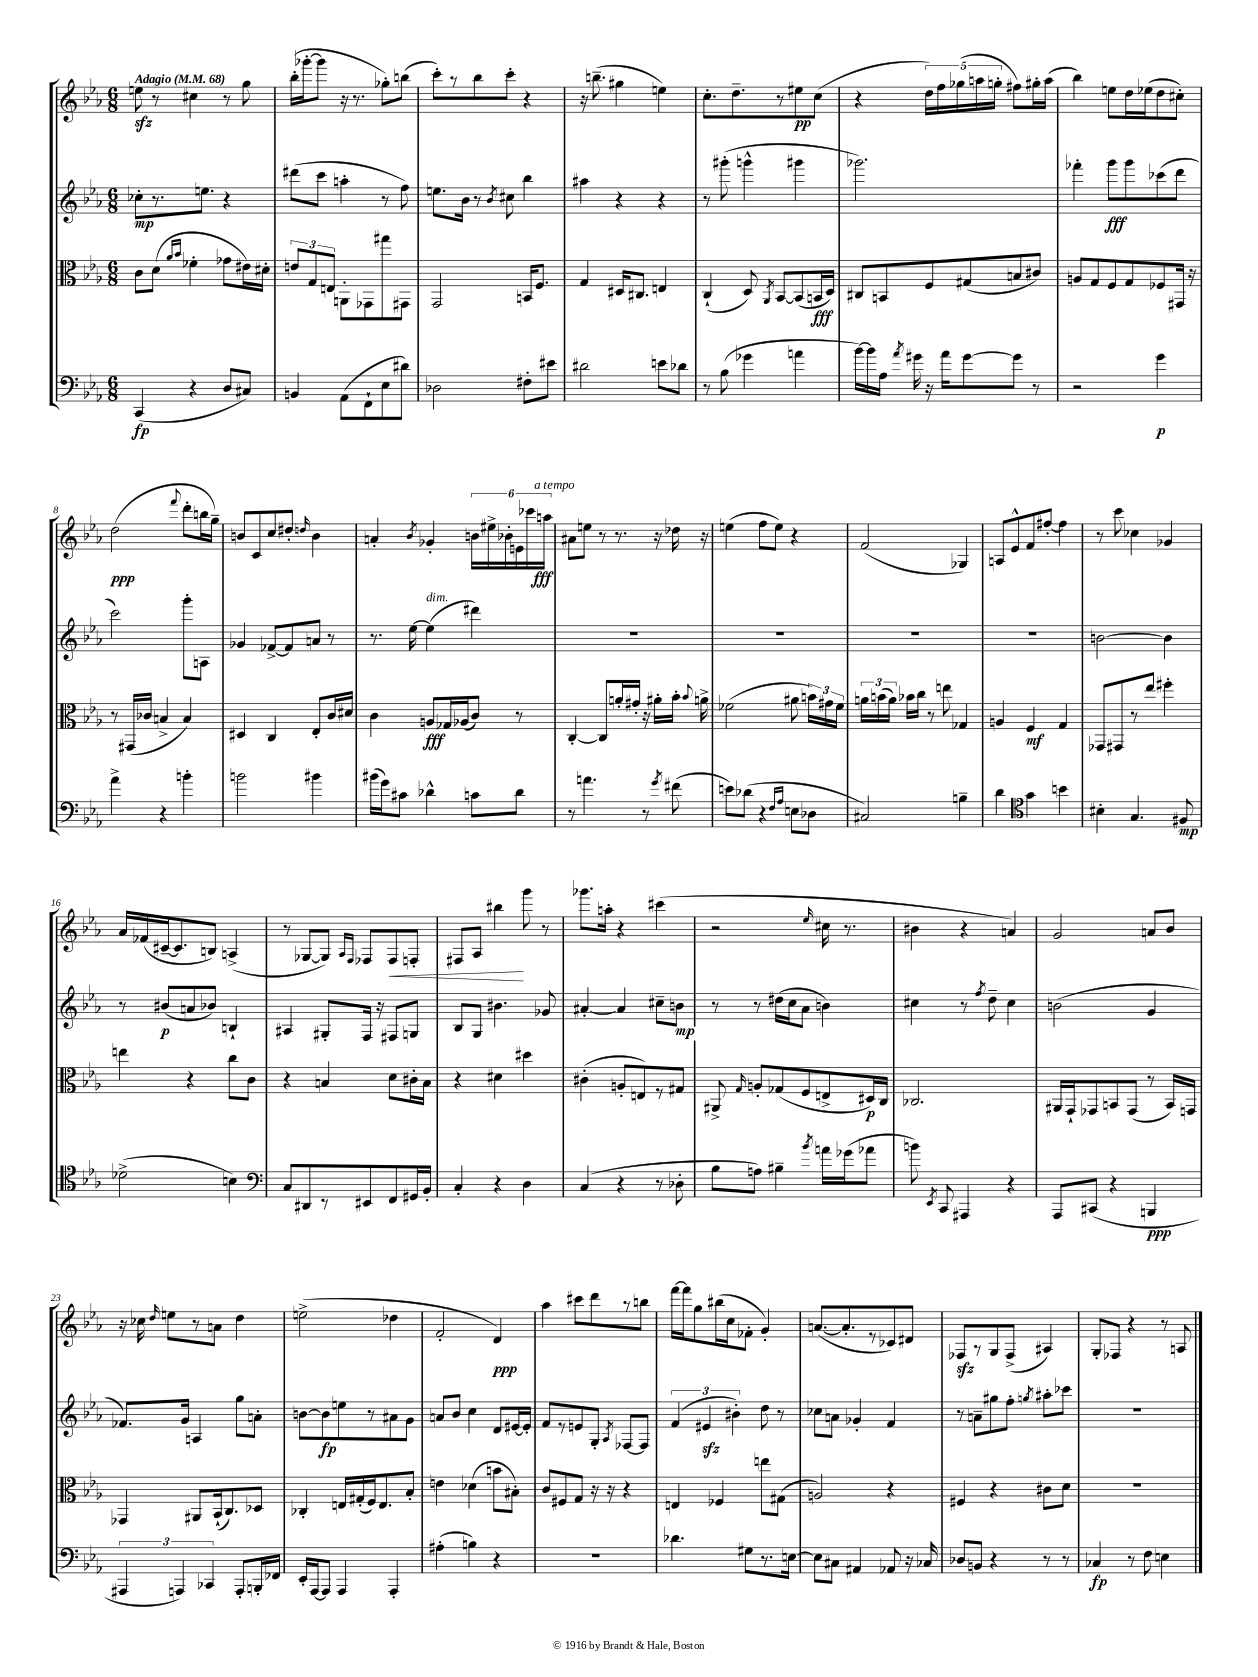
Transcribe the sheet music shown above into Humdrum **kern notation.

**kern	**dynam	**kern	**dynam	**kern	**dynam	**kern	**dynam
*part4	*part4	*part3	*part3	*part2	*part2	*part1	*part1
*staff4	*staff4	*staff3	*staff3	*staff2	*staff2	*staff1	*staff1
*clefF4	*	*clefC3	*	*clefG2	*	*clefG2	*
*k[b-e-a-]	*	*k[b-e-a-]	*	*k[b-e-a-]	*	*k[b-e-a-]	*
*M6/8	*	*M6/8	*	*M6/8	*	*M6/8	*
*MM68	*	*MM68	*	*MM68	*	*MM68	*
=1	=1	=1	=1	=1	=1	=1	=1
!	!	!	!	!	!	!LO:TX:a:B:t=Adagio	!
(4CC/	fp	8c\L	.	8cc-X'\L	mp	8eenzz\	.
.	.	(8d\J	.	8.r	.	8r	.
.	.	16qqa-/LL	.	.	.	.	.
.	.	16qqb-/JJ	.	.	.	.	.
4r	.	4f-X'\	.	.	.	4cc#X\	.
.	.	.	.	8.een\J	.	.	.
8D/L	.	8g-X\L	.	4r	.	8r	.
8C#X/J)	.	16e#X\L)	.	.	.	8gg\	.
.	.	16d#X'\JJ	.	.	.	.	.
=2	=2	=2	=2	=2	=2	=2	=2
4BBn/	.	12en/L	.	(8ddd#X\L	.	(16bb-'\LL	.
.	.	.	.	.	.	[16ggg-X'\J	.
.	.	12G/	.	.	.	.	.
.	.	.	.	8ccc\J	.	8ggg-\J]	.
.	.	12En/J	.	.	.	.	.
(8AA-\L	.	8AAn'\L	.	4aan'\	.	16r	.
.	.	.	.	.	.	8.r	.
8FF`\	.	8GG-X\	.	.	.	.	.
8E-\	.	8gg#X\	.	8r	.	8gg-X'\L)	.
8d#X\J)	.	8GG#X\J	.	8ff\)	.	(8bbn\J	.
=3	=3	=3	=3	=3	=3	=3	=3
2D-X\	.	2GG/	.	8.een\L	.	8ccc'\L)	.
.	.	.	.	.	.	8r	.
.	.	.	.	16b-\Jk	.	.	.
.	.	.	.	8r	.	8bb-\	.
.	.	.	.	8qb-/	.	.	.
.	.	.	.	8cc#X\	.	8ccc'\J	.
8F#X'\L	.	16BBn/KL	.	4bb-\	.	4r	.
.	.	8.F/J	.	.	.	.	.
8e#X\J	.	.	.	.	.	.	.
=4	=4	=4	=4	=4	=4	=4	=4
2d#X\	.	4G/	.	4aa#X\	.	16r	.
.	.	.	.	.	.	(8.bbn~\	.
.	.	16D#X/KL	.	4r	.	4gg#X\	.
.	.	8.C#X/J	.	.	.	.	.
8en\L	.	4En/	.	4r	.	4een\)	.
8d-X\J	.	.	.	.	.	.	.
=5	=5	=5	=5	=5	=5	=5	=5
8r	.	(4C`/	.	8r	.	8.cc'\L	.
(8B-\	.	.	.	(8ggg#X'\	.	.	.
.	.	.	.	.	.	8.dd~\	.
4g-X\	.	8D/)	.	4gggn^^\	.	.	.
.	.	8qAA-/	.	.	.	.	.
.	.	[8BB-/L	.	.	.	8r	.
4an\	.	(8BB-/]	.	4ggg#X\	.	8ee#X\	pp
.	.	16BBn/L	fff	.	.	(8cc\J	.
.	.	16D/JJ)	.	.	.	.	.
=6	=6	=6	=6	=6	=6	=6	=6
[16b-\LL)	.	8C#X/L	.	2.ggg-X\)	.	4r	.
16b-\]	.	.	.	.	.	.	.
16A-\JJ	.	8BBn/	.	.	.	.	.
8qa-/	.	.	.	.	.	.	.
16g#X\	.	.	.	.	.	.	.
16r	.	8F/	.	.	.	20dd\LL)	.
.	.	.	.	.	.	20ff\	.
16a-\KL	.	.	.	.	.	.	.
.	.	.	.	.	.	(20gg-X\	.
[8g#\	.	(8G#X/	.	.	.	.	.
.	.	.	.	.	.	20aan\	.
.	.	.	.	.	.	20ggn'\JJ	.
8g#\J]	.	8Bn/	.	.	.	8ff#X\L)	.
8r	.	8c#X/J)	.	.	.	16gg#X'\L	.
.	.	.	.	.	.	(16aa\JJ	.
=7	=7	=7	=7	=7	=7	=7	=7
2r	.	8An/L	.	4fff-X'\	.	4bb-\)	.
.	.	8G/	.	.	.	.	.
.	.	8F/	.	8ggg\L	fff	8een\L	.
.	.	8G/	.	8ggg\	.	16dd\L	.
.	.	.	.	.	.	(16ee-X\J	.
4g\	p	8F-X/	.	(8ccc-X\	.	8dd\	.
.	.	16GG#X/Jk	.	8ddd\J	.	8cc#X'\J)	.
.	.	16r	.	.	.	.	.
!!LO:LB:g=z
=8	=8	=8	=8	=8	=8	=8	=8
4a-^\	.	8r	.	2ccc\)	.	(2dd\	ppp
.	.	(16GG#X/LL	.	.	.	.	.
.	.	16c-X/JJ	.	.	.	.	.
4r	.	4Bn^/	.	.	.	.	.
.	.	.	.	.	.	8qqfff/	.
4bn'\	.	4B/)	.	8ggg'\L	.	8ddd'\L	.
.	.	.	.	8An\J	.	16bbn\L	.
.	.	.	.	.	.	16gg~\JJ)	.
=9	=9	=9	=9	=9	=9	=9	=9
2bn\	.	4D#X/	.	4g-X/	.	8bn/L	.
.	.	.	.	.	.	8c/	.
.	.	4C/	.	[8f-X^/L	.	8cc/	.
.	.	.	.	8f-/]	.	8dd#X'/J	.
.	.	.	.	.	.	16qqddn/	.
4b#X\	.	8E-'/L	.	8an/J	.	4b\	.
.	.	16c/L	.	8r	.	.	.
.	.	16d#X/JJ	.	.	.	.	.
=10	=10	=10	=10	=10	=10	=10	=10
(16b#X\LL	.	4c\	.	8.r	.	4an'/	.
16g\J)	.	.	.	.	.	.	.
8c#X\J	.	.	.	.	.	.	.
.	.	.	.	[16ee-\	.	.	.
.	.	.	.	.	.	8qb-/	.
!	!	!	!	!LO:TX:a:i:t=dim.	!	!	!
4d-X^^\	.	8An/L	fff	(4ee-\]	.	4g-X'/	.
.	.	16G-X/L	.	.	.	.	.
.	.	(16A-X/J	.	.	.	.	.
8cn\L	.	8c/J)	.	4ddd#X\)	.	24bn\LL	.
.	.	.	.	.	.	24ee#X^\	.
.	.	.	.	.	.	24b-X'\	.
8d-\J	.	8r	.	.	.	24en\	.
.	.	.	.	.	.	24ccc-X\	.
!	!	!	!	!	!	!LO:TX:a:i:t=a tempo	!
.	.	.	.	.	.	24aan\JJ	fff
=11	=11	=11	=11	=11	=11	=11	=11
8r	.	[4C'/	.	2.r	.	8a#X\L	.
4.an\	.	.	.	.	.	8een\J	.
.	.	8C/L]	.	.	.	8r	.
.	.	16an'/L	.	.	.	8.r	.
.	.	16g#X'/JJ	.	.	.	.	.
8r	.	16r	.	.	.	.	.
.	.	16a#X'\LL	.	.	.	16r	.
8qg/	.	.	.	.	.	.	.
(8f#X\	.	16b-'\JJ	.	.	.	16dd-X\	.
.	.	8qqb-/	.	.	.	.	.
.	.	16an^\	.	.	.	16r	.
=12	=12	=12	=12	=12	=12	=12	=12
8en\L)	.	(2f-X\	.	2.r	.	(4een\	.
(8d-X\J	.	.	.	.	.	.	.
4r	.	.	.	.	.	8ff\L	.
.	.	.	.	.	.	8ee\J)	.
16qqF/LL	.	.	.	.	.	.	.
16qqA-/JJ	.	.	.	.	.	.	.
8En\L	.	8a#X\	.	.	.	4r	.
8D-X\J	.	24bn\LL)	.	.	.	.	.
.	.	24g#X\	.	.	.	.	.
.	.	24f-\JJ	.	.	.	.	.
=13	=13	=13	=13	=13	=13	=13	=13
2C#X/)	.	24an\LL	.	2.r	.	(2f/	.
.	.	(24bn\	.	.	.	.	.
.	.	24a\JJ)	.	.	.	.	.
.	.	16b-X\LL	.	.	.	.	.
.	.	16cc\JJ	.	.	.	.	.
.	.	8r	.	.	.	.	.
.	.	8een\	.	.	.	.	.
4Bn~\	.	4G-X/	.	.	.	4G-X/)	.
=14	=14	=14	=14	=14	=14	=14	=14
4d\	.	4An/	.	2.r	.	8An/L	.
.	.	.	.	.	.	8e-^^/	.
*clefC4	*	*	*	*	*	*	*
4g\	.	4F/	mf	.	.	8f/	.
.	.	.	.	.	.	[8ff#X'/J	.
4bn\	.	4G/	.	.	.	4ff#\]	.
=15	=15	=15	=15	=15	=15	=15	=15
4B#X'\	.	8GG-X/L	.	[2bn\	.	8r	.
.	.	8GG#X/	.	.	.	8ccc\	.
4.G/	.	8r	.	.	.	4cc-X\	.
.	.	8ee-/J	.	.	.	.	.
.	.	4ff#X'\	.	4b\]	.	4g-X/	.
8F#X/	mp	.	.	.	.	.	.
!!LO:LB:g=z
=16	=16	=16	=16	=16	=16	=16	=16
(2d-X^\	.	4een\	.	8r	.	16a-/LL	.
.	.	.	.	.	.	(16f-X/	.
.	.	.	.	(8b#X/L	p	[16c#X~/J	.
.	.	.	.	.	.	8.c#/]	.
.	.	4r	.	8an/	.	.	.
.	.	.	.	8b-X/J)	.	8Bn/J)	.
4Bn\)	.	8cc\L	.	4Bn`/	.	(4An^/	.
.	.	8c\J	.	.	.	.	.
=17	=17	=17	=17	=17	=17	=17	=17
*clefF4	*	*	*	*	*	*	*
8C/L	.	4r	.	4A#X/	.	8r	.
8DD#X/	.	.	.	.	.	[8G-X/L	.
8r	.	4Bn/	.	8G#X'/L	.	8G-/J])	.
.	.	.	.	.	.	16qqA-/LL	.
.	.	.	.	.	.	16qqF/JJ	.
8EE#X/	.	.	.	16F/Jk	.	8F-X/L	.
.	.	.	.	16r	.	.	.
!	!	!	!	!	!	!	!LO:HP:b
8FF/	.	8d\L	.	8F#X/L	.	8F-/	<
16GG#X/L	.	16c#X'\L	.	8Gn/J	.	8Fn'/J	.
16BB-'/JJ	.	16B\JJ	.	.	.	.	.
=18	=18	=18	=18	=18	=18	=18	=18
4C'/	.	4r	.	8B-/L	.	8F#X/L	.
.	.	.	.	8G/J	.	8A-/J	.
4r	.	4d#X\	.	4.b#X\	.	4bb#X\	.
4D\	.	4dd#X\	.	.	.	8ggg\	[
.	.	.	.	8g-X/	.	8r	.
=19	=19	=19	=19	=19	=19	=19	=19
(4C/	.	(4c#X'\	.	[4a#X'/	.	8.ggg-X\L	.
.	.	.	.	.	.	16aan'\Jk	.
4r	.	8An'/L	.	4a#/]	.	4r	.
.	.	8En/)	.	.	.	.	.
8r	.	8r	.	8cc#X~\L	.	(4ccc#X\	.
8D-X'\	.	8G#X/J	.	8bn\J	mp	.	.
=20	=20	=20	=20	=20	=20	=20	=20
8B-\L	.	8AA#X^/	.	8r	.	2r	.
.	.	16qqG/	.	.	.	.	.
8An\J)	.	8An'/L	.	8r	.	.	.
4B#X~\	.	(8G-X/	.	(16dd#X\LL	.	.	.
.	.	.	.	16cc\J	.	.	.
.	.	8F/	.	8a-\J	.	.	.
8qb-/	.	.	.	.	.	16qqee-/	.
16an\LL	.	8En^/	.	4bn\)	.	16cc#X\	.
(16g-X\J	.	.	.	.	.	8.r	.
8a-X\J	.	16D#X/L)	p	.	.	.	.
.	.	16C/JJ	.	.	.	.	.
=21	=21	=21	=21	=21	=21	=21	=21
8bn\)	.	2.C-X/	.	4cc#X\	.	4b#X\	.
8qEE-/	.	.	.	.	.	.	.
8CC/	.	.	.	.	.	.	.
4AAA#X/	.	.	.	8r	.	4r	.
.	.	.	.	8qff/	.	.	.
.	.	.	.	8dd~\	.	.	.
4r	.	.	.	4cc#\	.	4an/)	.
=22	=22	=22	=22	=22	=22	=22	=22
8AAA-/L	.	16AA#X/LL	.	(2bn\	.	2g/	.
.	.	16GG`/J	.	.	.	.	.
(8CC#X/J	.	8GG-X/	.	.	.	.	.
4r	.	8BBn/	.	.	.	.	.
.	.	(8GG-/J	.	.	.	.	.
4BBBn/	ppp	8r	.	4g/	.	8an/L	.
.	.	16BB/LL)	.	.	.	8b-/J	.
.	.	16GGn/JJ	.	.	.	.	.
!!LO:LB:g=z
=23	=23	=23	=23	=23	=23	=23	=23
6AAA#X/	.	4GG-X/	.	8.f-X/L)	.	16r	.
.	.	.	.	.	.	16cc-X\	.
.	.	.	.	.	.	16qqdd/	.
.	.	.	.	.	.	8een\L	.
6AAAn/)	.	.	.	.	.	.	.
.	.	.	.	16g/Jk	.	.	.
.	.	8AA#X/L	.	4An/	.	8r	.
6CC-X/	.	.	.	.	.	.	.
.	.	(16BB-`/k	.	.	.	8an\J	.
.	.	8.C/)	.	.	.	.	.
8AAA'/L	.	.	.	8gg\L	.	4dd\	.
16BBBn'/L	.	8D-X/J	.	8an'\J	.	.	.
16FF-X/JJ	.	.	.	.	.	.	.
=24	=24	=24	=24	=24	=24	=24	=24
16EE-'/LL	.	4C-X'/	.	[8bn\L	.	(2een^\	.
[16AAA-/J	.	.	.	.	.	.	.
8AAA-/J]	.	.	.	8b\]	fp	.	.
4AAA-/	.	16En/LL	.	8een\	.	.	.
.	.	(16G#X'/	.	.	.	.	.
.	.	16F/J)	.	8r	.	.	.
.	.	8.E/	.	.	.	.	.
4AAA-'/	.	.	.	8a#X\	.	4dd-X\	.
.	.	8B-'/J	.	8g\J	.	.	.
=25	=25	=25	=25	=25	=25	=25	=25
(4A#X'\	.	4en\	.	8an/L	.	2f'/	.
.	.	.	.	8b-/J	.	.	.
4Bn\)	.	(4d-X\	.	4cc\	.	.	.
4r	.	8bn\L	.	8d/L	.	4d/)	ppp
.	.	8B#X'\J)	.	[16e#X/L	.	.	.
.	.	.	.	16e#'/JJ]	.	.	.
=26	=26	=26	=26	=26	=26	=26	=26
2.r	.	8c/L	.	8f/L	.	4aa-\	.
.	.	8F#X/	.	8r	.	.	.
.	.	8G/J	.	8en/	.	8ccc#X\L	.
.	.	16r	.	8G'/J	.	8ddd\	.
.	.	16r	.	.	.	.	.
.	.	.	.	8qA-/	.	.	.
.	.	4r	.	[8F-X/L	.	8r	.
.	.	.	.	8F-/J]	.	8bbn\J	.
=27	=27	=27	=27	=27	=27	=27	=27
4.d-X\	.	4En/	.	(6f/	.	[16fff\LL	.
.	.	.	.	.	.	16fff\J]	.
.	.	.	.	.	.	8gg\	.
.	.	.	.	6e#Xzz/	.	.	.
.	.	4F-X/	.	.	.	(16bb#X\L	.
.	.	.	.	.	.	16cc\J	.
.	.	.	.	6b#X'\)	.	.	.
8G#X\L	.	.	.	.	.	8f-X'\J	.
8.r	.	8een\L	.	8dd\	.	4g'/)	.
.	.	(8G#X\J	.	8r	.	.	.
[16En\Jk	.	.	.	.	.	.	.
=28	=28	=28	=28	=28	=28	=28	=28
8E\L]	.	2An/)	.	8cc-X\L	.	([8.an/L	.
8C#X\J	.	.	.	8an\J	.	.	.
.	.	.	.	.	.	8.a'/]	.
4AA#X/	.	.	.	4g-X'/	.	.	.
.	.	.	.	.	.	8r	.
8AA-X/	.	4r	.	4f/	.	8c-X/)	.
16r	.	.	.	.	.	8d#X/J	.
16C-X/	.	.	.	.	.	.	.
=29	=29	=29	=29	=29	=29	=29	=29
8D-X/L	.	4F#X/	.	8r	.	8F-Xzz/L	.
8BBn/J	.	.	.	8an~\L	.	8r	.
4r	.	4r	.	8gg#X\	.	8G/	.
.	.	.	.	8ff'\J	.	(8F-^/J	.
.	.	.	.	8qggn/	.	.	.
8r	.	8c#X\L	.	8aa#X'\L	.	4A#X/)	.
8r	.	8d\J	.	8ccc-X\J	.	.	.
=30	=30	=30	=30	=30	=30	=30	=30
4C-X/	fp	2.r	.	2.r	.	8G'/L	.
.	.	.	.	.	.	8F-X/J	.
8r	.	.	.	.	.	4r	.
8F\	.	.	.	.	.	.	.
4En\	.	.	.	.	.	8r	.
.	.	.	.	.	.	8An/	.
==	==	==	==	==	==	==	==
*-	*-	*-	*-	*-	*-	*-	*-
